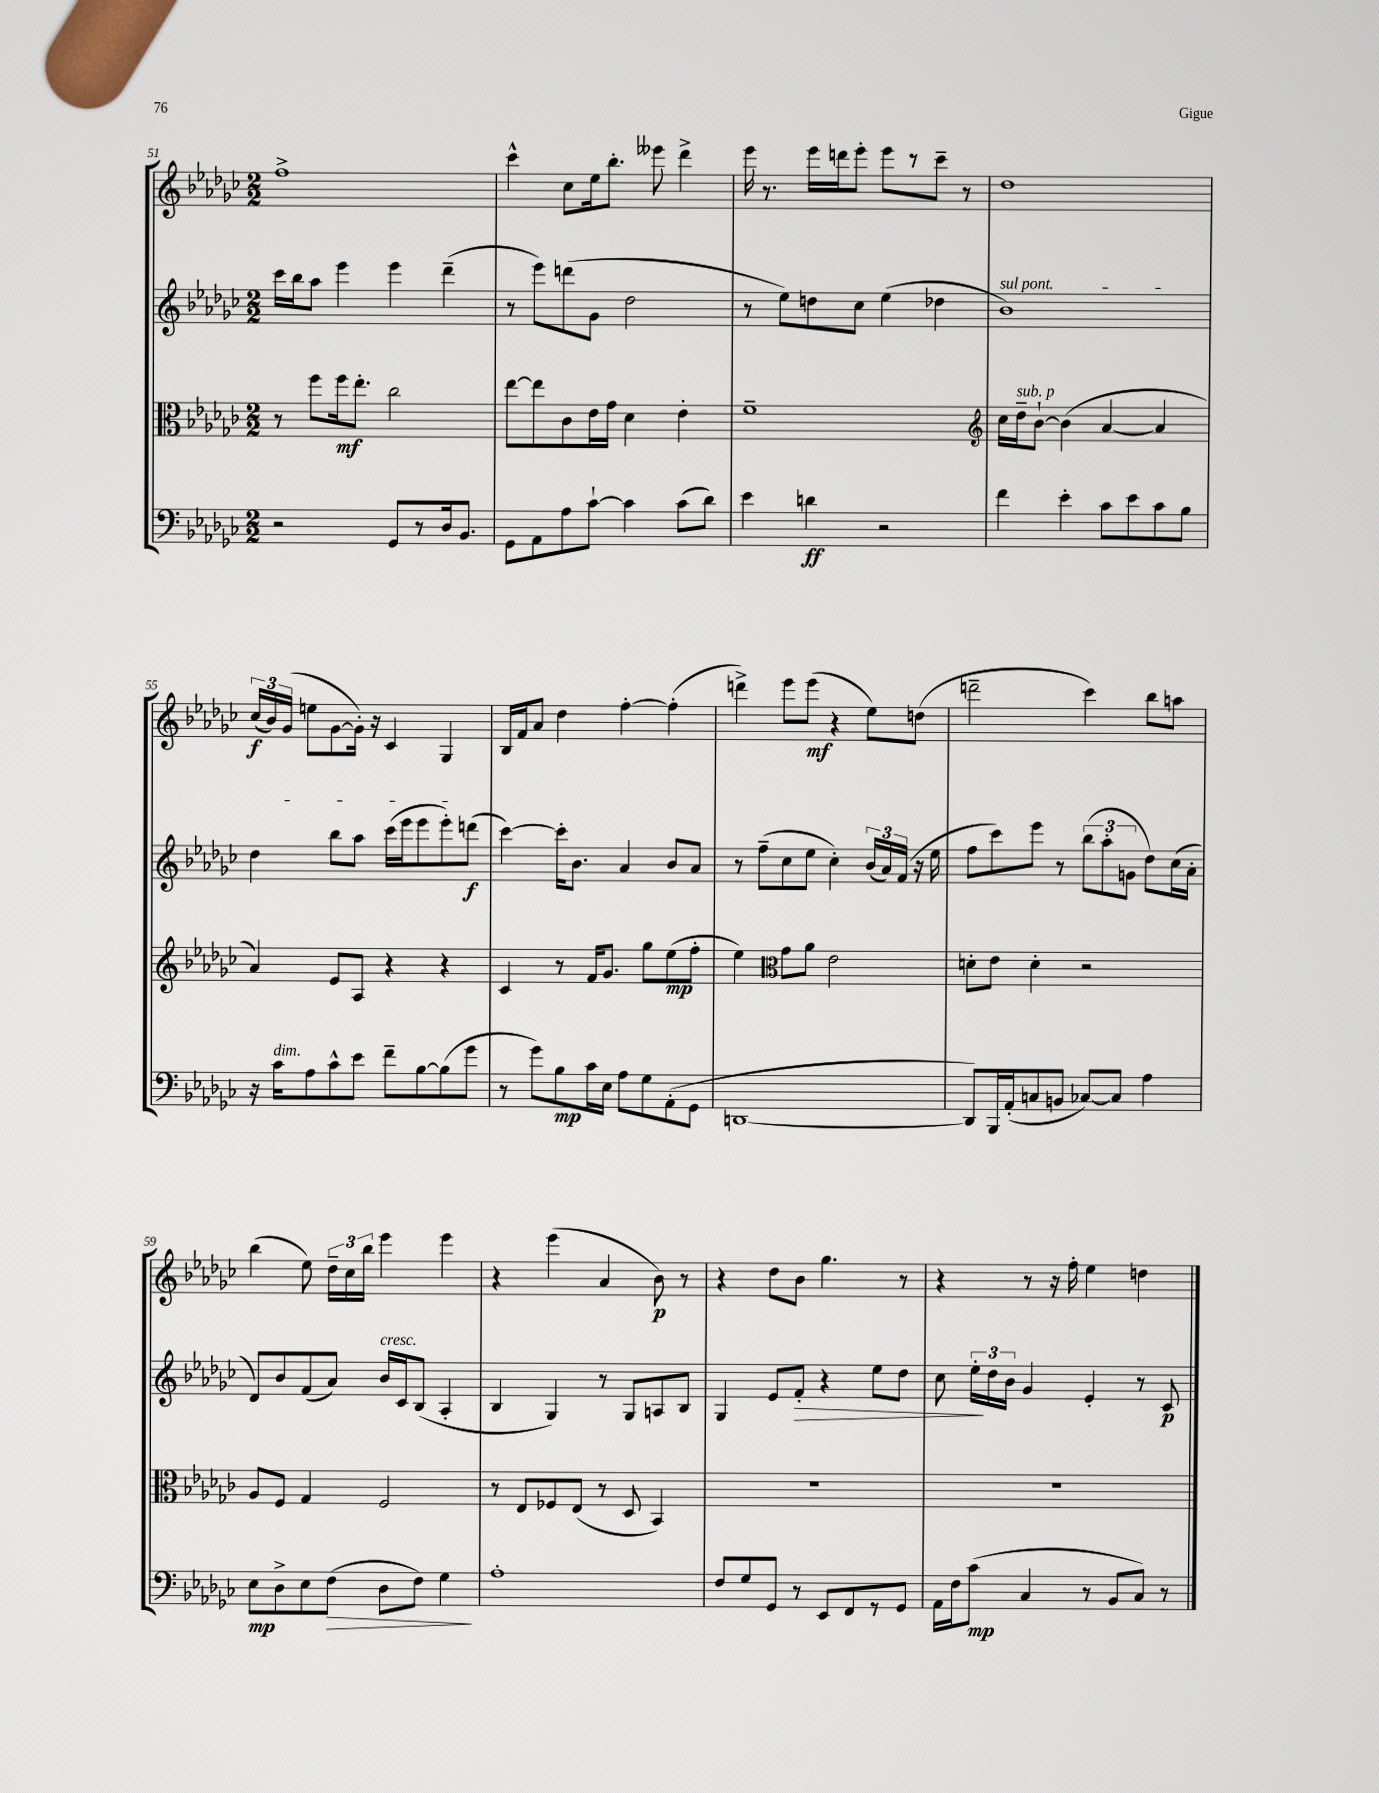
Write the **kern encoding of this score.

**kern	**dynam	**kern	**dynam	**kern	**dynam	**kern	**dynam
*part4	*part4	*part3	*part3	*part2	*part2	*part1	*part1
*staff4	*staff4	*staff3	*staff3	*staff2	*staff2	*staff1	*staff1
*clefF4	*	*clefC3	*	*clefG2	*	*clefG2	*
*k[b-e-a-d-g-c-]	*	*k[b-e-a-d-g-c-]	*	*k[b-e-a-d-g-c-]	*	*k[b-e-a-d-g-c-]	*
*M2/2	*	*M2/2	*	*M2/2	*	*M2/2	*
=51	=51	=51	=51	=51	=51	=51	=51
2r	.	8r	.	16ccc-\LL	.	1ff^	.
.	.	.	.	16bb-\J	.	.	.
.	.	8ff\L	.	8aa-\J	.	.	.
.	.	16ff\k	mf	4eee-\	.	.	.
.	.	8.ee-'\J	.	.	.	.	.
8GG-/L	.	2cc-\	.	4eee-\	.	.	.
8r	.	.	.	.	.	.	.
16D-/k	.	.	.	(4ddd-~\	.	.	.
8.BB-/J	.	.	.	.	.	.	.
=52	=52	=52	=52	=52	=52	=52	=52
8GG-\L	.	[8ee-\L	.	8r	.	4ccc-^^\	.
8AA-\	.	8ee-\]	.	8eee-\L)	.	.	.
8A-\	.	8c-\	.	(8dddn\	.	8cc-\L	.
[8c-`\J	.	16e-\L	.	8g-\J	.	16ee-\k	.
.	.	16g-\JJ	.	.	.	8.bb-'\J	.
4c-\]	.	4d-\	.	2dd-\	.	.	.
.	.	.	.	.	.	8eee--X\	.
(8c-\L	.	4e-'\	.	.	.	4ddd-^\	.
8d-\J)	.	.	.	.	.	.	.
=53	=53	=53	=53	=53	=53	=53	=53
4e-\	.	1f~	.	8r	.	16eee-\	.
.	.	.	.	.	.	8.r	.
.	.	.	.	8ee-\L)	.	.	.
4dn\	ff	.	.	8ddn\	.	16eee-\LL	.
.	.	.	.	.	.	16dddn\J	.
.	.	.	.	8cc-\J	.	8eee-'\J	.
2r	.	.	.	(4ee-\	.	8eee-\L	.
.	.	.	.	.	.	8r	.
.	.	.	.	4dd-X\	.	8ccc-~\J	.
.	.	.	.	.	.	8r	.
=54	=54	=54	=54	=54	=54	=54	=54
*	*	*clefG2	*	*	*	*	*
!	!	!	!	!LO:TX:a:i:t=sul pont.	!	!	!
4f\	.	16cc-\LL	.	1b-)	.	1dd-	.
!	!	!LO:TX:a:i:t=sub. p	!	!	!	!	!
.	.	16dd-~\J	.	.	.	.	.
.	.	[8b-`\J	.	.	.	.	.
4e-'\	.	(4b-\]	.	.	.	.	.
8c-\L	.	[4a-/	.	.	.	.	.
8e-\	.	.	.	.	.	.	.
8c-\	.	4a-/]	.	.	.	.	.
8B-\J	.	.	.	.	.	.	.
!!LO:LB:g=z
=55	=55	=55	=55	=55	=55	=55	=55
16r	.	4a-/)	.	4dd-\	.	(24cc-/LL	f
.	.	.	.	.	.	24b-/)	.
!LO:TX:a:i:t=dim.	!	!	!	!	!	!	!
16c-\KL	.	.	.	.	.	.	.
.	.	.	.	.	.	(24g-/JJ	.
8A-\	.	.	.	.	.	8een\L	.
8c-^^\	.	8e-/L	.	8bb-\L	.	[8g-\	.
8e-\J	.	8A-/J	.	8aa-\J	.	16g-'\Jk])	.
.	.	.	.	.	.	16r	.
8f~\L	.	4r	.	(16ccc-\LL	.	4c-/	.
.	.	.	.	16eee-\J	.	.	.
[8B-\	.	.	.	8eee-\	.	.	.
(8B-\]	.	4r	.	8eee-'\)	.	4G-/	.
8g-\J	.	.	.	(8dddn\J	f	.	.
=56	=56	=56	=56	=56	=56	=56	=56
8r	.	4c-/	.	[4ccc-\)	.	16B-/LL	.
.	.	.	.	.	.	16f/J	.
8g-\L)	.	.	.	.	.	8a-/J	.
8B-\	mp	8r	.	16ccc-'\KL]	.	4dd-\	.
.	.	.	.	8.b-\J	.	.	.
16c-\L	.	16f/KL	.	.	.	.	.
16E-\JJ	.	8.g-/J	.	.	.	.	.
8A-\L	.	.	.	4a-/	.	[4ff'\	.
8G-\	.	8gg-\L	.	.	.	.	.
(8AA-'\	.	(8ee-\	mp	8b-/L	.	(4ff'\]	.
8GG-\J	.	8ff'\J	.	8a-/J	.	.	.
=57	=57	=57	=57	=57	=57	=57	=57
[1DDn	.	4ee-\)	.	8r	.	4dddn^\)	.
.	.	.	.	(8ff~\L	.	.	.
*	*	*clefC3	*	*	*	*	*
.	.	8g-\L	.	8cc-\	.	8eee-\L	.
.	.	8a-\J	.	8ee-\J	.	(8eee-\J	mf
.	.	2e-\	.	4cc-'\)	.	4r	.
.	.	.	.	(24b-/LL	.	8ee-\L)	.
.	.	.	.	24a-/)	.	.	.
.	.	.	.	(24f/JJ	.	.	.
.	.	.	.	16r	.	(8ddn\J	.
.	.	.	.	16ee-\	.	.	.
=58	=58	=58	=58	=58	=58	=58	=58
8DD/L])	.	8dn'\L	.	8ff\L	.	2dddn~\	.
16BBB-/L	.	8e-\J	.	8ccc-\)	.	.	.
(16AA-'/J	.	.	.	.	.	.	.
8Cn/	.	4d'\	.	8eee-\J	.	.	.
8BBn/J	.	.	.	8r	.	.	.
[8C-X/L)	.	2r	.	(12bb-\L	.	4ccc-\)	.
.	.	.	.	12aa-'\	.	.	.
8C-/J]	.	.	.	.	.	.	.
.	.	.	.	12gn\J	.	.	.
4A-\	.	.	.	8dd-\L)	.	8bb-\L	.
.	.	.	.	(16cc-\L	.	8aan\J	.
.	.	.	.	16a-'\JJ	.	.	.
!!LO:LB:g=z
=59	=59	=59	=59	=59	=59	=59	=59
8E-\L	mp	8A-/L	.	8d-/L)	.	(4bb-\	.
8D-^\	.	8F/J	.	8b-/	.	.	.
8E-\	.	4G-/	.	(8f/	.	8ee-\)	.
!	!LO:HP:b	!	!	!	!	!	!
(8F\J	>	.	.	8a-/J)	.	24dd-~\LL	.
.	.	.	.	.	.	24cc-\	.
.	.	.	.	.	.	24bb-\JJ	.
!	!	!	!	!LO:TX:a:i:t=cresc.	!	!	!
8D-\L	.	2F/	.	16b-/LL	.	4eee-\	.
.	.	.	.	16c-/J	.	.	.
8F\J)	.	.	.	(8B-/J	.	.	.
4G-\	.	.	.	4A-'/	.	4eee-\	.
.	]	.	.	.	.	.	.
=60	=60	=60	=60	=60	=60	=60	=60
1A-'	.	8r	.	4B-/	.	4r	.
.	.	8E-/L	.	.	.	.	.
.	.	8F-X/	.	4G-/)	.	(4eee-\	.
.	.	(8E-/J	.	.	.	.	.
.	.	8r	.	8r	.	4a-/	.
.	.	8D-/	.	8G-/L	.	.	.
.	.	4BB-/)	.	8An/	.	8b-\)	p
.	.	.	.	8B-/J	.	8r	.
=61	=61	=61	=61	=61	=61	=61	=61
8F/L	.	1r	.	4G-/	.	4r	.
8G-/	.	.	.	.	.	.	.
8GG-/J	.	.	.	8e-/L	.	8dd-\L	.
!	!	!	!	!	!LO:HP:b	!	!
8r	.	.	.	8f'/J	>	8b-\J	.
8EE-/L	.	.	.	4r	.	4.gg-\	.
8FF/	.	.	.	.	.	.	.
8r	.	.	.	8ee-\L	.	.	.
8GG-/J	.	.	.	8dd-\J	.	8r	.
=62	=62	=62	=62	=62	=62	=62	=62
16AA-\LL	.	1r	.	8cc-\	.	4r	.
16F\J	.	.	.	.	.	.	.
(8c-\J	mp	.	.	24ee-'\LL	.	.	.
.	.	.	.	24dd-\	]	.	.
.	.	.	.	24b-\JJ	.	.	.
4C-/	.	.	.	4g-/	.	8r	.
.	.	.	.	.	.	16r	.
.	.	.	.	.	.	16ff'\	.
8r	.	.	.	4e-'/	.	4ee-\	.
8BB-/L	.	.	.	.	.	.	.
8C-/J)	.	.	.	8r	.	4ddn\	.
8r	.	.	.	8c-/	p	.	.
==	==	==	==	==	==	==	==
*-	*-	*-	*-	*-	*-	*-	*-
